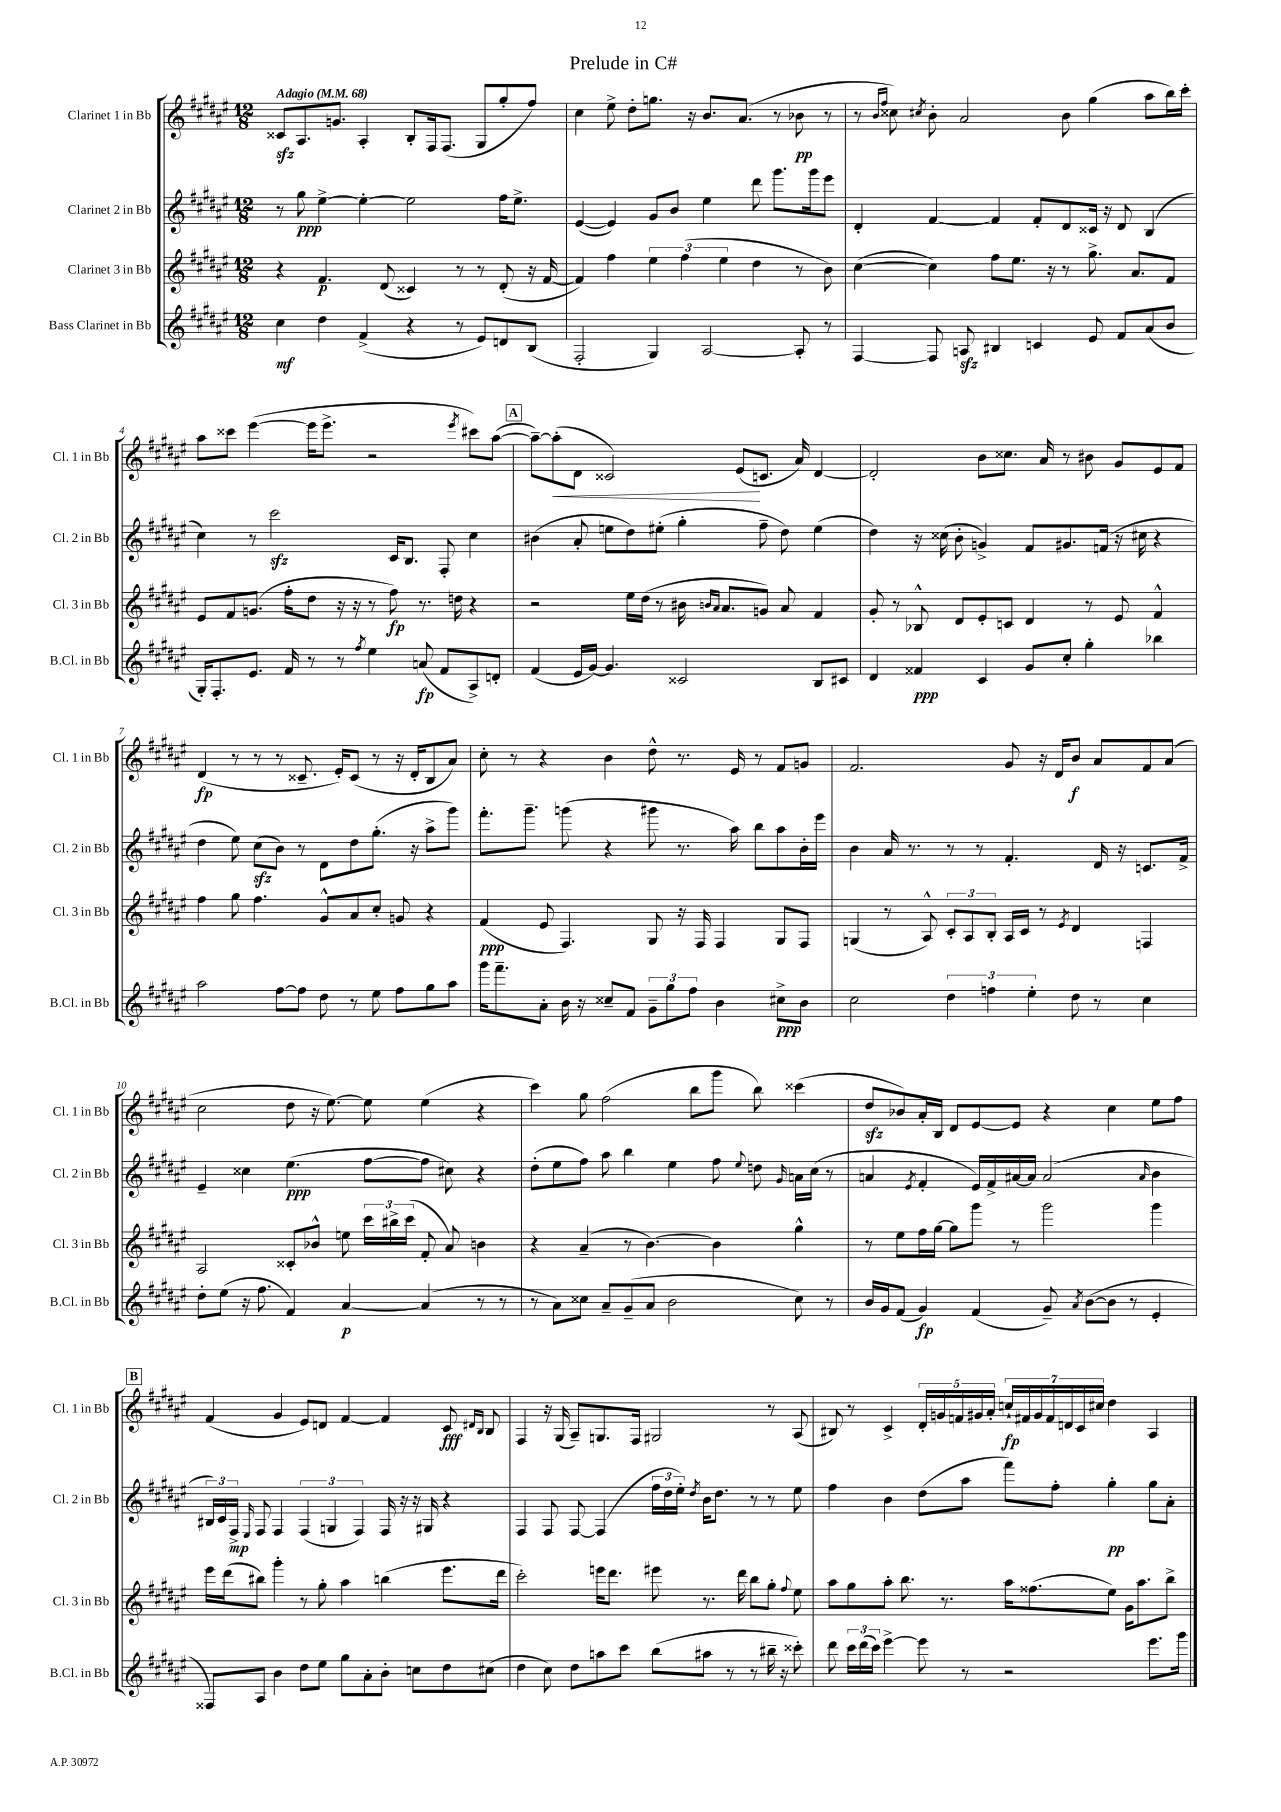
\header { title = "Prelude in C#" }
<<
\new StaffGroup <<
\new Staff = "s0" \with { instrumentName = "Clarinet 1 in Bb" shortInstrumentName = "Cl. 1 in Bb" } {
    \clef treble \key fis \major \numericTimeSignature \time 12/8 \tempo "Adagio" 4 = 68
    \autoBeamOff cisis'8[\sfz ais8. g'8.] ais4-. b8[-. fis16 fis8.]( gis8[ gis''8-. fis''8]) |
    cis''4 eis''8-> dis''8[-. g''8.] r16 b'8.[ ais'8.]( r8 bes'8\pp r8 |
    r8 \grace { b'16[ fis''16] } cisis''8) \acciaccatura { cis''8 } b'8-. ais'2 b'8 gis''4( ais''8[ b''16) cis'''16]-. |
    ais''8[ cisis'''8] eis'''4~( eis'''16[ eis'''8.]-> r2 \acciaccatura { eis'''8 } cis'''8[) ais''8]~( |
    \mark \markup { \box "A" } ais''8[~--) ais''8-.\<( dis'8] cisis'2) eis'8[\!( c'8.] ais'16) dis'4~ |
    dis'2-. b'8[ cisis''8.] ais'16 r8 bis'8 gis'8[ eis'8 fis'8] |
    dis'4\fp( r8 r8 r8 cisis'8.-- eis'16[-.) cisis'8]( r8 r16 dis'16[-. b8 ais'8]) |
    cis''8-. r8 r4 b'4 dis''8-^ r8. eis'16 r8 fis'8[ g'8] |
    fis'2. gis'8 r16 dis'16[ b'8]\f ais'8[ fis'8 ais'8]( |
    cis''2 dis''8 r16 eis''8.~) eis''8 eis''4( r4 |
    cis'''4) gis''8 fis''2( b''8[ gis'''8] b''8) cisis'''4( |
    dis''8[\sfz bes'8) ais'16-. b16] dis'8[ eis'8~ eis'8] r4 cis''4 eis''8[ fis''8] |
    \mark \markup { \box "B" } fis'4( gis'4 eis'8[) d'8] fis'4~ fis'4 cis'8\fff \grace { dis'16[ b16] } b8 |
    fis4 r16 gis16( ais8[--) g8. fis16] gis2 r8 ais8( |
    bis8) r8 cis'4-> \tuplet 5/4 { dis'16[-. g'16 f'16 gis'16 ais'16]-. } \tuplet 7/4 { c''16[-!\fp fis'16 gis'16 fis'16 d'16 cis'16 cis''16] } dis''4 ais4 \bar "|." |
}
\new Staff = "s1" \with { instrumentName = "Clarinet 2 in Bb" shortInstrumentName = "Cl. 2 in Bb" } {
    \clef treble \key fis \major \numericTimeSignature \time 12/8
    \autoBeamOff r8 gis''8\ppp eis''4~-> eis''4~-. eis''2 fis''16[ eis''8.]-> |
    eis'4~( eis'4) gis'8[ b'8] eis''4 dis'''8 gis'''8.[ gis'''16 eis'''8] |
    dis'4-. fis'4~ fis'4 fis'8[-. dis'8 cisis'16] r16 dis'8 b4( |
    cis''4) r8 cis'''2\sfz cis'16[ b8.] fis8-. cis''4 |
    \mark \markup { \box "A" } bis'4( ais'8-. e''8[ dis''8) eis''8]-.( gis''4-. fis''8-- dis''8) eis''4( |
    dis''4) r16 cisis''16( b'8-. g'4->) fis'8[ gis'8. f'16]( r16 cis''16 r4 |
    dis''4 eis''8) cis''8[\sfz( b'8]) r8 dis'8[ dis''8 gis''8.]-.( r16 ais''8[-> gis'''8]) |
    fis'''8.[-. gis'''8.]-- g'''8( r4 gis'''8 r8. ais''16) b''8[ ais''8 b'16-. eis'''16] |
    b'4 ais'16 r8. r8 r8 fis'4.-. dis'16 r16 c'8.[ fis'16]-> |
    eis'4-- cisis''4 eis''4.\ppp( fis''8[~ fis''8] cis''8) r4 |
    dis''8[-.( eis''8 fis''8]) ais''8 b''4 eis''4 fis''8 \appoggiatura { eis''8 } d''8 \grace { gis'16 } a'16[ cis''16]( r8 |
    a'4 \acciaccatura { eis'8 } fis'4-. eis'16[) fis'16-> ais'16~ ais'16] ais'2( \grace { ais'16 } b'4 |
    \mark \markup { \box "B" } \tuplet 3/2 { bis16[) cis'16 fis16]->\mp } \grace { eis16 } fis8 fis4 \tuplet 3/2 { fis4( g4 fis4) } fis16 r16 r16 gis16 r4 |
    fis4 fis8 fis8~ fis4( \tuplet 3/2 { fis''16[ dis''16 eis''16]-.) } \acciaccatura { dis''8 } b'16[ dis''8.] r8 r8 eis''8 |
    fis''4 b'4 dis''8[( ais''8] fis'''8[) fis''8]-. gis''4-.\pp gis''8[ ais'8]-. \bar "|." |
}
\new Staff = "s2" \with { instrumentName = "Clarinet 3 in Bb" shortInstrumentName = "Cl. 3 in Bb" } {
    \clef treble \key fis \major \numericTimeSignature \time 12/8
    \autoBeamOff r4 fis'4.\p dis'8( cisis'4) r8 r8 dis'8-.( r16 fis'16~ |
    fis'4) fis''4 \tuplet 3/2 { eis''4 fis''4( eis''4 } dis''4 r8 b'8) |
    cis''4~( cis''4) fis''8[ eis''8.] r16 r8 gis''8.-> ais'8.[ fis'8] |
    eis'8[ fis'8 g'8.]( fis''16[-. dis''8] r16 r16 r8 fis''8\fp) r8. d''16 r4 |
    \mark \markup { \box "A" } r2 eis''16[ dis''16]( r8 bis'16 \grace { b'16[ ais'16] } ais'8.[ g'8]) ais'8 fis'4 |
    gis'8-. r8 bes8-^ dis'8[ eis'8-. c'8] dis'4 r8 eis'8 fis'4-^ |
    fis''4 gis''8 fis''4. gis'8[-^ ais'8 cis''8]-. g'8 r4 |
    fis'4\ppp( eis'8 fis4.) gis8 r16 fis16 fis4 gis8[ fis8] |
    g4( r8 ais8-^) \tuplet 3/2 { cis'8[-. ais8 b8]-. } ais16[ cis'16] r8 \acciaccatura { eis'8 } dis'4 f4 |
    ais2 cisis'8[-. bes'8]-^ e''8 \tuplet 3/2 { cis'''16[ bis''16-> cis'''16]( } fis'8-. ais'8) b'4 |
    r4 ais'4--( r8 b'4.~) b'4 gis''4-^ |
    r8 eis''8[ fis''16 gis''16]~ gis''8[ gis'''8] r8 gis'''2 gis'''4 |
    \mark \markup { \box "B" } eis'''16[ dis'''16( bis''8]) gis'''4-. r8 gis''8-. ais''4 b''4( eis'''8.[ dis'''16] |
    cis'''2-.) e'''16[ dis'''8.] eis'''8 r8. dis'''16 b''8[ gis''8]-. \appoggiatura { fis''8 } eis''8 |
    ais''8[ gis''8 ais''8]-. b''8. r8. ais''16[ fisis''8.( eis''8]) gis'16[ ais''8. b''8]-> \bar "|." |
}
\new Staff = "s3" \with { instrumentName = "Bass Clarinet in Bb" shortInstrumentName = "B.Cl. in Bb" } {
    \clef treble \key fis \major \numericTimeSignature \time 12/8
    \autoBeamOff cis''4\mf dis''4 fis'4->( r4 r8 eis'8[) d'8 b8]( |
    fis2-. gis4) ais2~ ais8-. r8 |
    fis4~ fis8 a8\sfz bis4 c'4 eis'8 fis'8[ ais'8( b'8] |
    gis16[-.) fis8.-. eis'8.] fis'16 r8 r8 \acciaccatura { fis''8 } eis''4 a'8\fp( fis'8[ ais8->) d'8]-. |
    \mark \markup { \box "A" } fis'4( eis'16[ gis'16]~) gis'4. cisis'2 b8[ cis'8] |
    dis'4 fisis'4\ppp cis'4 gis'8[ cis''8]-. gis''4-. bes''4 |
    ais''2 fis''8[~ fis''8] dis''8 r8 eis''8 fis''8[ gis''8 ais''8] |
    gis'''16[ fis'''8.-- ais'8]-. b'16 r16 cisis''8[-- fis'8] \tuplet 3/2 { gis'8[-- gis''8 fis''8] } b'4 cis''8[->\ppp b'8] |
    cis''2 \tuplet 3/2 { dis''4 f''4 eis''4-. } dis''8 r8 cis''4 |
    dis''8[-. eis''8]( r16 fis''8. fis'4) ais'4~\p ais'4( r8 r8 |
    r8 ais'8[) cisis''8] ais'8[-- gis'8--( ais'8] b'2 cisis''8) r8 |
    b'16[ gis'16 fis'8]( gis'4\fp) fis'4( gis'8--) \acciaccatura { ais'8 } b'8[~( b'8] r8 eis'4-. |
    \mark \markup { \box "B" } fisis8[) ais8] b'4 dis''8[ eis''8] gis''8[ ais'8-. b'8]-. c''8[ dis''8 cis''8]( |
    dis''4 cis''8) dis''8[ a''8 cis'''8] b''8[( ais''8] r8 r8 bis''16-- r16 cisis'''8-.) |
    dis'''8 \tuplet 3/2 { cis'''16[ dis'''16( cis'''16]) } eis'''4~-> eis'''8 r8 r2 eis'''8.[ gis'''16] \bar "|." |
}
>>
>>
